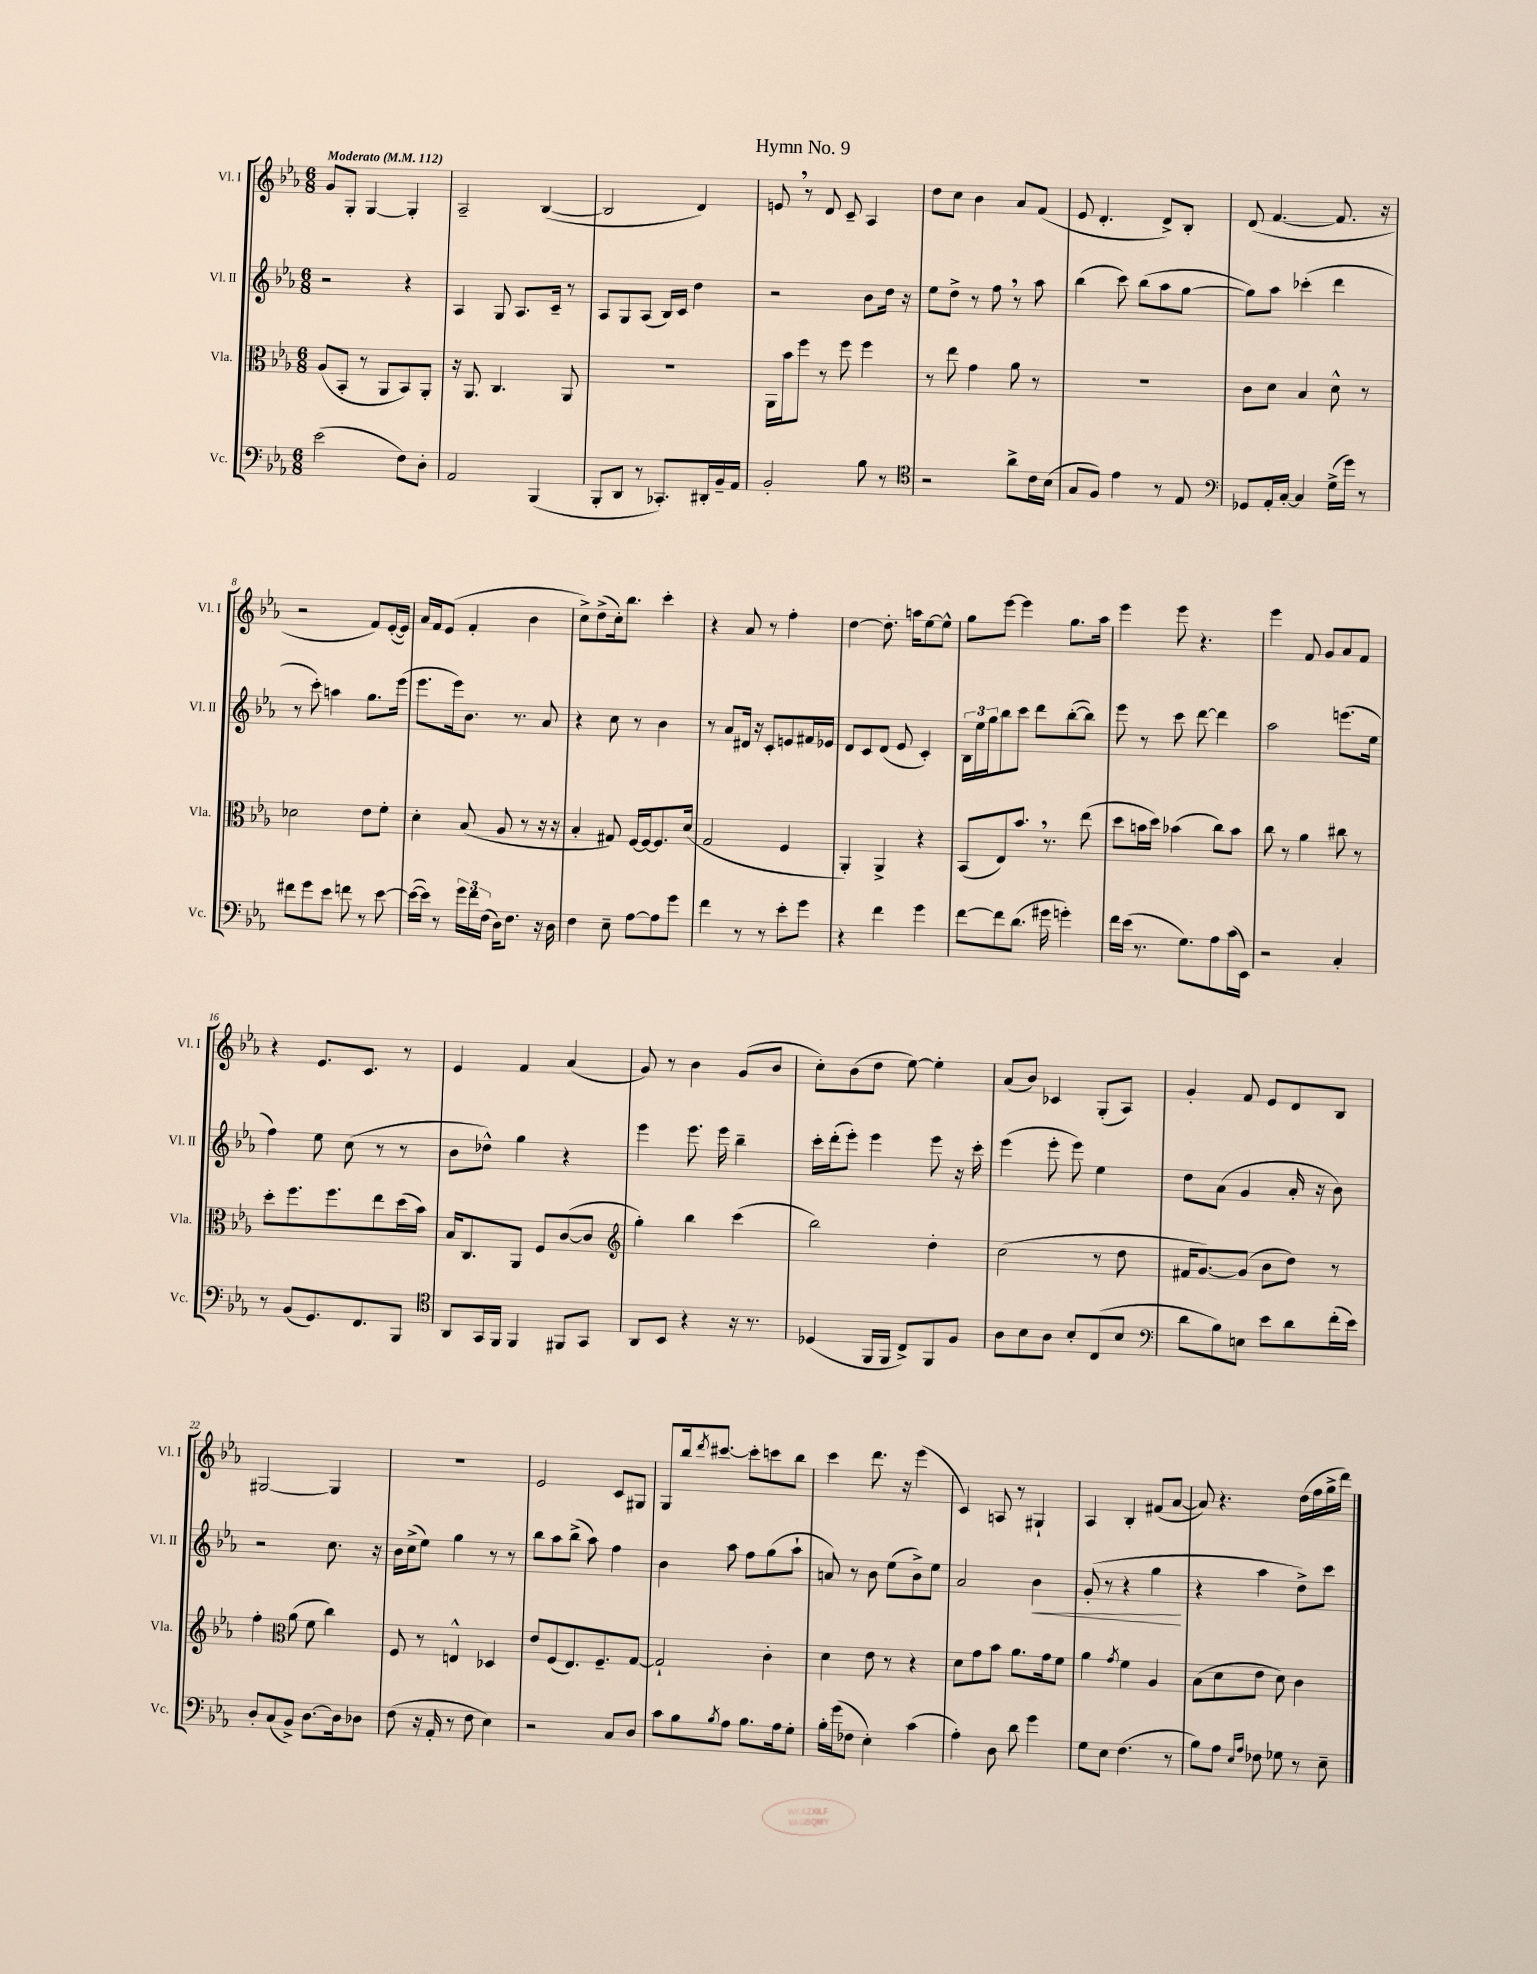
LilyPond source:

\header { title = "Hymn No. 9" }
<<
\new StaffGroup <<
\new Staff = "s0" \with { instrumentName = "Vl. I" shortInstrumentName = "Vl. I" } {
    \clef treble \key ees \major \numericTimeSignature \time 6/8 \tempo "Moderato" 4 = 112
    g'8 g8-. g4~ g4-. |
    aes2-- bes4~( |
    bes2 d'4) |
    e'8 \breathe r8 d'8 c'8-- aes4 |
    d''8 c''8 bes'4 aes'8 f'8( |
    ees'8 d'4.-. d'8->) bes8-. |
    d'8( f'4.~ f'8. r16 |
    r2 f'8) ees'16~-.( ees'16) |
    aes'16 f'16 ees'8( f'4-. bes'4 |
    c''8->) d''8->( c''16-.) bes''8. c'''4-. |
    r4 aes'8 r8 f''4-. |
    d''4~ d''8.-. a''16 ees''8~ ees''8-^ |
    g''8 ees'''8~ ees'''4 g''8. aes''16 |
    ees'''4 ees'''8 r4. |
    ees'''4 f'8 g'8 aes'8 f'8 |
    r4 ees'8. c'8. r8 |
    ees'4 f'4 aes'4( |
    g'8) r8 bes'4 g'8( bes'8 |
    c''8-.) bes'8( d''8 ees''8~) ees''4-. |
    aes'8( bes'8) ces'4 g8-.( aes8) |
    g'4-. f'8 ees'8 d'8 bes8 |
    gis2~ gis4 |
    R2. |
    ees'2 c'8 gis8 |
    g8 bes''16 \acciaccatura { d'''8 } cis'''8.~ cis'''8-. c'''8 bes''8 |
    c'''4 d'''8. r16 ees'''4( |
    c'4) a8 r8 gis4-! |
    aes4 bes4-. fis'8( aes'8~ |
    aes'8) r4. d''16( f''16 g''16-> d'''16) \bar "|." |
}
\new Staff = "s1" \with { instrumentName = "Vl. II" shortInstrumentName = "Vl. II" } {
    \clef treble \key ees \major \numericTimeSignature \time 6/8
    r2 r4 |
    aes4 g8 aes8. c'16-- r8 |
    aes8 g8 aes8( bes16) c'16 d''4 |
    r2 bes'8 d''16 r16 |
    ees''8 d''8-> r8 f''8 \breathe r8 aes''8 |
    bes''4( c'''8) bes''8( aes''8 g''8~ |
    g''8) aes''8 ces'''4-.( d'''4 |
    r8 c'''8-.) a''4 g''8. ees'''16( |
    ees'''8. ees'''16) bes'8. r8. aes'8 |
    r4 c''8 r8 bes'4 |
    r8 aes'8 dis'16 r16 c'8-. e'8 fis'16 ees'16 |
    d'8 c'8 d'8( ees'8 c'4-.) |
    \tuplet 3/2 { bes16 ees''16 g''16 } bes''8 c'''8 d'''8 bes''8~-.( bes''8) |
    ees'''8 r8 c'''8 d'''8~ d'''4 |
    aes''2 e'''8.( ees''16 |
    f''4) ees''8 c''8( r8 r8 |
    bes'8 des''8-^) g''4 r4 |
    ees'''4 ees'''8. ees'''16 bes''4-- |
    c'''16-. d'''16-.( ees'''8-.) ees'''4 ees'''8 r16 c'''16-. |
    ees'''4( ees'''8-. ees'''8) ees''4 |
    d''8 aes'8( g'4 aes'16-. r16 bes'8) |
    r2 c''8. r16 |
    bes'16 c''16->( ees''8) g''4 r8 r8 |
    bes''8 aes''8 bes''8->( aes''8) f''4 |
    bes'4 aes''8 f''8 g''8( aes''8-! |
    a'8) r8 bes'8 ees''8( bes'8->) ees''8 |
    aes'2 bes'4\< |
    g'8-.( r8 r4 g''4\! |
    r4 aes''4 d''8->) c'''8 \bar "|." |
}
\new Staff = "s2" \with { instrumentName = "Vla." shortInstrumentName = "Vla." } {
    \clef alto \key ees \major \numericTimeSignature \time 6/8
    aes8( bes,8-. r8 aes,8 bes,8) aes,8-. |
    r16 aes,8. c4. aes,8 |
    R2. |
    aes,16 bes'16 f''8 r8 f''8 f''4 |
    r8 ees''8 g'4 aes'8 r8 |
    R2. |
    c'8 d'8 bes4 d'8-^ r8 |
    des'2 ees'8 f'8-. |
    d'4-. bes8( aes8 r8 r16 r16 |
    bes4-. gis8) f16~ f16~ f8. d'16( |
    g2 f4 |
    aes,4-.) aes,4-> r4 |
    bes,8( ees8) bes'8. \breathe r8. ees''8( |
    d''8 b'16 d''16) bes'4( c''8) bes'8 |
    c''8 r8 aes'4 cis''8 r8 |
    d''8-. f''8. f''8. ees''8 d''16( bes'16) |
    bes16 c8. aes,8 f8 c'8~( c'8 |
    \clef treble g''4-.) bes''4 c'''4( |
    bes''2) d''4-. |
    c''2( r8 d''8 |
    fis'16 g'8.~) g'8( bes'8 d''8) r8 |
    f''4-. \clef alto aes'8( f'8 c''4) |
    f8 r8 e4-^ des4 |
    ees'8 f8( ees8.) f8.-- g8~ |
    g2-! c'4-. |
    d'4 ees'8 r8 r4 |
    d'8 g'8 bes'8 aes'8. g'16 f'8 |
    aes'4 \acciaccatura { g'8 } f'4 aes4 |
    bes8( d'8 ees'8 d'8) c'4 \bar "|." |
}
\new Staff = "s3" \with { instrumentName = "Vc." shortInstrumentName = "Vc." } {
    \clef bass \key ees \major \numericTimeSignature \time 6/8
    ees'2( f8) d8-. |
    aes,2 bes,,4( |
    bes,,8-. d,8 r8 ces,8.-.) dis,16-. bes,16-- aes,16 |
    bes,2-. bes8 r8 |
    \clef tenor r2 aes'8-> c'16 bes16( |
    g8 f8) ees'4 r8 ees8 |
    \clef bass ges,8 aes,16-. c16~-. c4 g16->( g'16) r8 |
    fis'8 g'8 ees'8 f'8 r8 ees'8~ |
    ees'16~( ees'16) r8 \tuplet 3/2 { g'16 f'16 f16( } d16) f8. r16 d16 |
    f4 ees8-- aes8~ aes8 g'8 |
    f'4 r8 r8 ees'8-. g'8 |
    r4 f'4 g'4 |
    f'8~ f'8 d'8.( gis'16 g'4-.) |
    f'16 ees'16( r8. g8.) aes8 c'16( ees,16) |
    r2 c4-. |
    r8 bes,8( g,8.) f,8. bes,,8 |
    \clef tenor aes,8 g,16 f,16 f,4 fis,8 g,8 |
    aes,8 bes,8 r4 r16 r8. |
    des4( f,16 f,16 c8->) f,8 f8 |
    aes8 bes8 aes8 bes8-. c8( bes8 |
    \clef bass d'8 bes8) e8 ees'8 d'8 f'16-.( ees'16) |
    d8-. c8( bes,8->) d8.~ d16 des8 |
    f8( r16 aes,16-. r8 f8 ees4) |
    r2 c8 d8 |
    c'8 bes8 \acciaccatura { bes8 } aes8 bes8. aes16 g8-. |
    bes16-. g'16( fes8 ees4-.) c'4( |
    aes4-.) d8 d'8 g'4 |
    g8 ees8 f4.( r8 |
    bes8) aes8 \grace { ees16 aes16 } fes8 ges8 r8 ees8-- \bar "|." |
}
>>
>>
